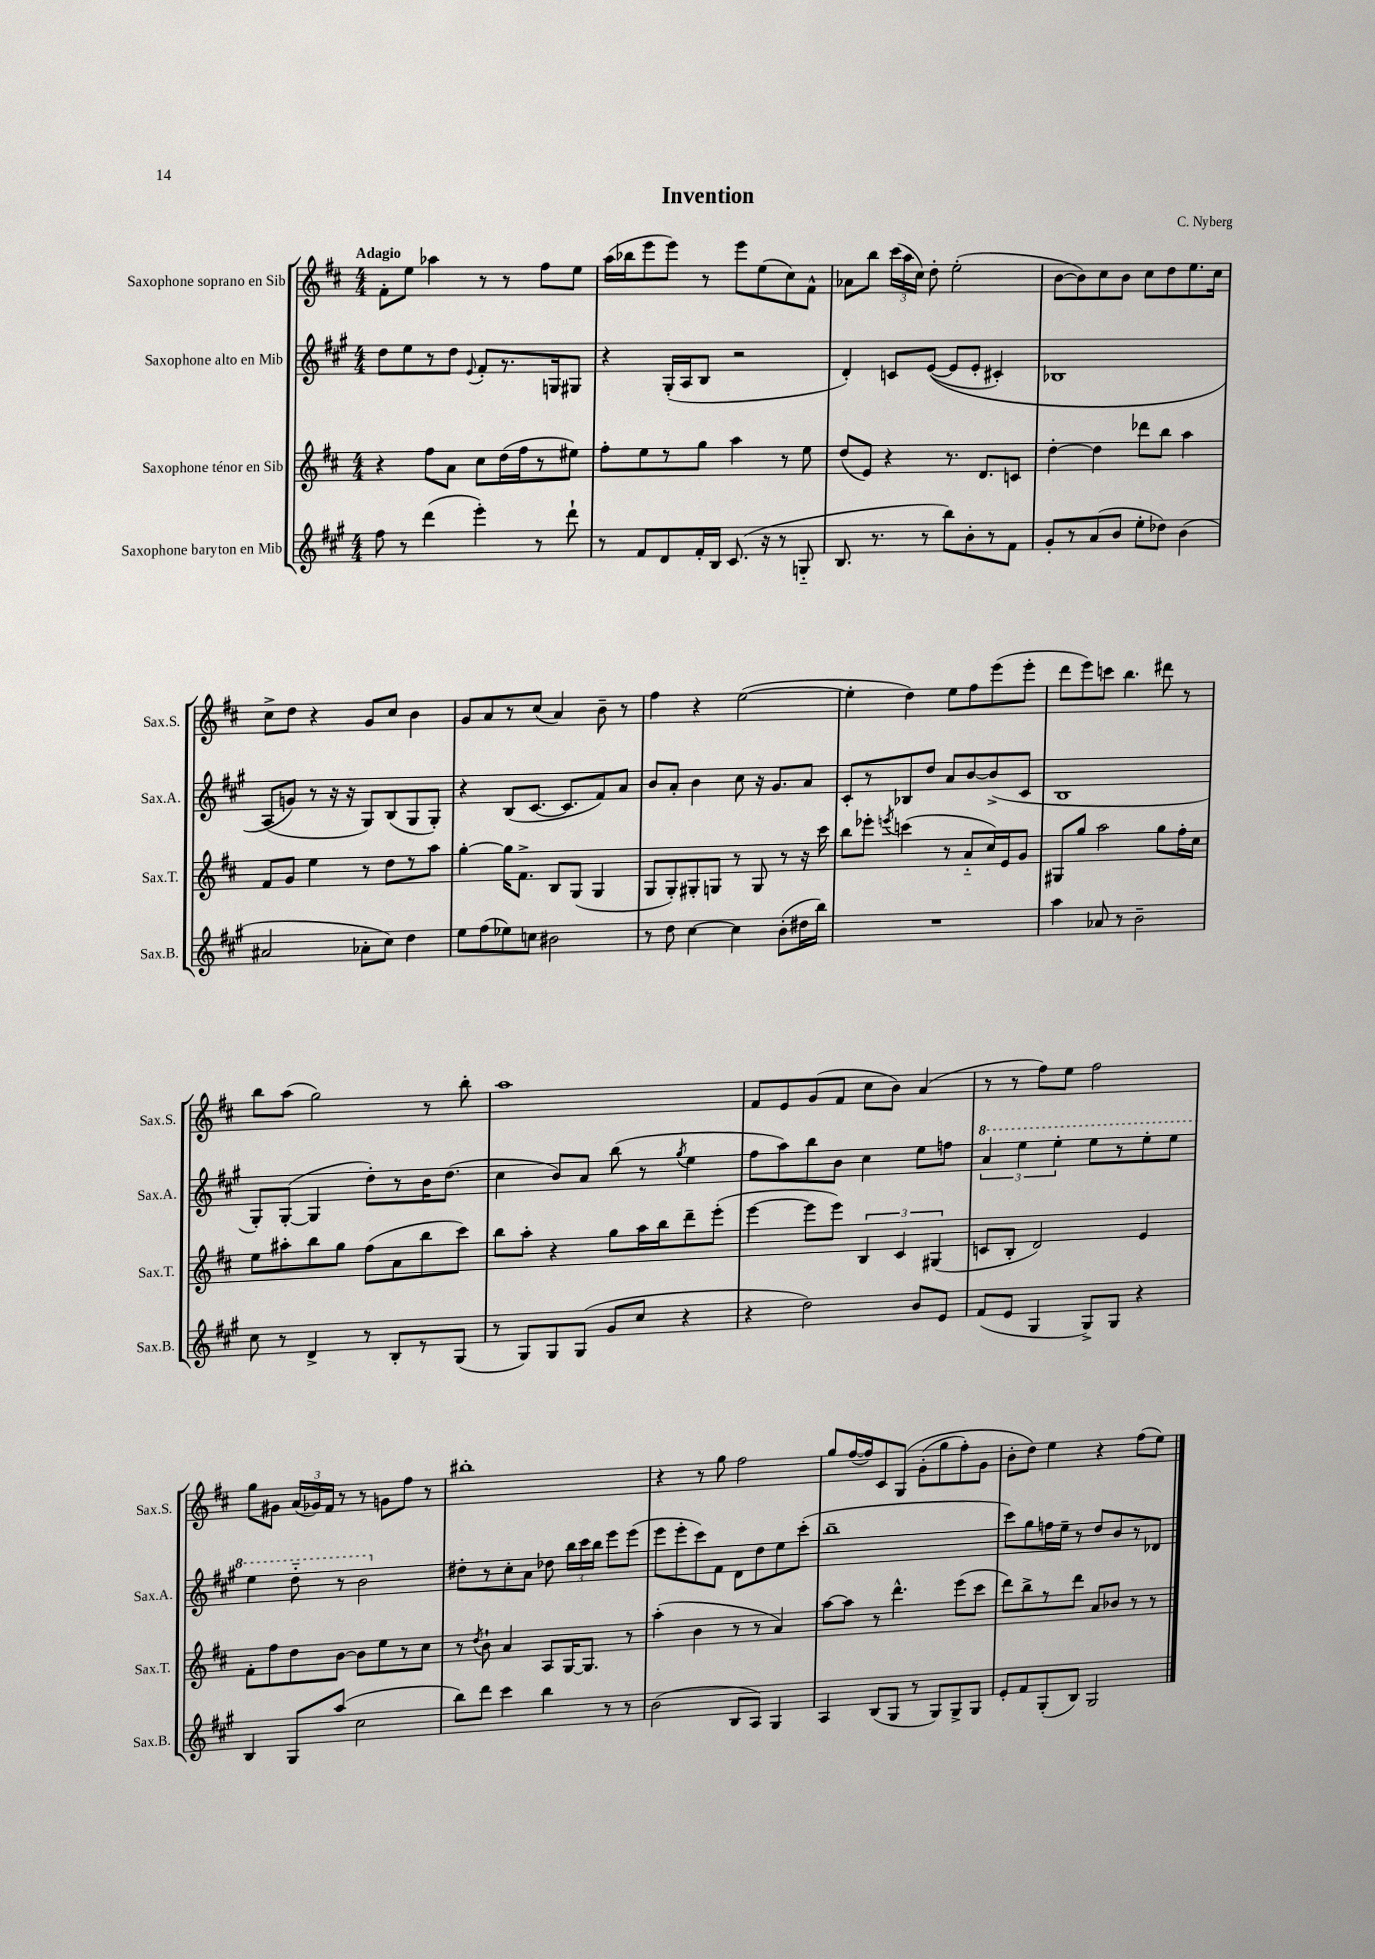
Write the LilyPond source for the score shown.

\header { title = "Invention" composer = "C. Nyberg" }
<<
\new StaffGroup <<
\new Staff = "s0" \with { instrumentName = "Saxophone soprano en Sib" shortInstrumentName = "Sax.S." } {
    \clef treble \key d \major \numericTimeSignature \time 4/4 \tempo "Adagio"
    \autoBeamOff fis'8[-. e''8] aes''4 r8 r8 fis''8[ e''8] |
    a''16[( bes''16 e'''8 e'''8]) r8 e'''8[ e''8( cis''8) fis'8]-^ |
    aes'8[ b''8] \tuplet 3/2 { cis'''16[( a''16 cis''16]) } d''8-. e''2-.( |
    b'8[~ b'8) cis''8 b'8] cis''8[ d''8 e''8. cis''16] |
    cis''8[-> d''8] r4 g'8[ cis''8] b'4 |
    g'8[ a'8 r8 cis''8]( a'4) b'8-- r8 |
    fis''4 r4 e''2~( |
    e''4-. d''4) e''8[ fis''8 e'''8( e'''8]-. |
    d'''8[ e'''8) c'''8] b''4. dis'''8 r8 |
    b''8[ a''8]( g''2) r8 b''8-. |
    a''1 |
    fis'8[ e'8 g'8( fis'8] cis''8[ b'8]) a'4( |
    r8 r8 fis''8[) e''8] fis''2 |
    g''8[ gis'8] \tuplet 3/2 { a'16[( ges'16) fis'16] } r8 r8 g'8[ fis''8] r8 |
    bis''1-. |
    r4 r8 g''8 fis''2 |
    g''8[ fis''16~( fis''16) cis'8 g8]\( g'8[-.( g''8 fis''8-.) g'8] |
    b'8[-. d''8]\) e''4 r4 fis''8[( e''8]) \bar "|." |
}
\new Staff = "s1" \with { instrumentName = "Saxophone alto en Mib" shortInstrumentName = "Sax.A." } {
    \clef treble \key a \major \numericTimeSignature \time 4/4
    \autoBeamOff d''8[ e''8 r8 d''8] \appoggiatura { e'8 } fis'8[-. r8. g16 gis8] |
    r4 gis16[-.( a16 b8] r2 |
    d'4-.) c'8[ e'8]~(\( e'8[ e'8]-. cis'4-.) |
    bes1 |
    a8[( g'8]\) r8 r16 r16 gis8[) b8( gis8 gis8]-.) |
    r4 b8[( cis'8.]~ cis'8.[ fis'8) a'8] |
    b'8[ a'8]-. b'4 cis''8 r16 gis'8.[ a'8] |
    cis'8[-. r8 bes8 d''8] a'8[ b'8~ b'8->( cis'8] |
    b1 |
    gis8[-.) gis8]~-.( gis4 d''8[-.) r8 b'16 d''8.]( |
    cis''4 b'8[) a'8] b''8( r8 \acciaccatura { gis''8 } e''4 |
    fis''8[ a''8) b''8 b'8] cis''4 e''8[ f''8] |
    \tuplet 3/2 { \ottava #1 a''4 e'''4 e'''4-. } e'''8[ r8 e'''8-. e'''8] |
    e'''4 d'''8-_ r8 b''2 \ottava #0 |
    dis''8[-. r8 cis''8-. a'8] des''8 \tuplet 3/2 { b''16[ cis'''16 b''16] } e'''8[ e'''8]( |
    e'''8[ e'''8-. cis'''8) fis'8] d'8[ d''8 e''8 cis'''8]-.( |
    b''1-- |
    cis'''8[) gis''8 f''16 e''16]-- r8 d''8[ b'8 r8 des'8] \bar "|." |
}
\new Staff = "s2" \with { instrumentName = "Saxophone ténor en Sib" shortInstrumentName = "Sax.T." } {
    \clef treble \key d \major \numericTimeSignature \time 4/4
    \autoBeamOff r4 fis''8[ a'8] cis''8[ d''16( fis''16 r8 eis''8]) |
    fis''8[-. e''8 r8 g''8] a''4 r8 e''8 |
    d''8[( e'8]) r4 r8. d'8.[ c'8] |
    d''4~-. d''4 des'''8[ b''8] a''4 |
    fis'8[ g'8] e''4 r8 d''8[ r8 a''8] |
    g''4~-. g''16[ fis'8.]-> b8[ g8]( g4 |
    g8[ g8-.) gis8-. g8] r8 g8 r8 r16 cis'''16 |
    b''8[ ees'''8]-. \acciaccatura { e'''8 } c'''4( r8 a'8[-_ cis''16) e'16 g'8] |
    gis8[ g''8] a''2 g''8[ fis''16-. cis''16] |
    e''8[ ais''8-. b''8 g''8] fis''8[( a'8 b''8 cis'''8]) |
    b''8[ a''8]-. r4 g''8[ a''16 b''16 d'''8-- e'''8]-.( |
    e'''4~ e'''8[ e'''8]) \tuplet 3/2 { b4 cis'4 gis4( } |
    c'8[ b8]-. d'2) e'4 |
    fis'8[-. fis''8 d''8 b'8]~ b'8[ e''8 r8 cis''8] |
    r8 \acciaccatura { d''8 } b'8-! a'4 a8[ g16~ g8.] r8 |
    a''4-.( b'4 r8 r8 a'4) |
    a''8[~ a''8] r8 d'''4.-^ e'''8[( cis'''8] |
    d'''8[) b''8-> r8 d'''8] a'8[ bes'8] r8 r8 \bar "|." |
}
\new Staff = "s3" \with { instrumentName = "Saxophone baryton en Mib" shortInstrumentName = "Sax.B." } {
    \clef treble \key a \major \numericTimeSignature \time 4/4
    \autoBeamOff fis''8 r8 d'''4( e'''4-.) r8 d'''8-! |
    r8 fis'8[ d'8 fis'16-. b16] cis'8.( r16 r8 g8-_ |
    b8. r8. r8 b''8[) b'8-. r8 fis'8] |
    gis'8[-. r8 a'8( b'8] e''8[-. des''8]) b'4( |
    ais'2 aes'8[-. cis''8]) d''4 |
    e''8[ fis''8( ees''8) c''8] bis'2 |
    r8 d''8 cis''4~ cis''4 b'8[-.( dis''16 b''16]) |
    R1 |
    a''4 aes'8 r8 b'2-- |
    cis''8 r8 d'4-> r8 b8[-. r8 gis8]( |
    r8 gis8[) gis8 gis8]( gis'8[ cis''8] r4 |
    r4 d''2) b'8[ e'8] |
    fis'8[( e'8] gis4 gis8[->) gis8] r4 |
    b4 gis8[ a''8]( cis''2 |
    b''8[) d'''8] cis'''4 b''4 r8 r8 |
    b'2( b8[ a8]) gis4 |
    a4 b8[( gis8] r8 gis8[) gis8-> gis8] |
    e'8[-. fis'8 gis8-.( b8]) gis2 \bar "|." |
}
>>
>>
\layout { \context { \Score \remove "Bar_number_engraver" } }
